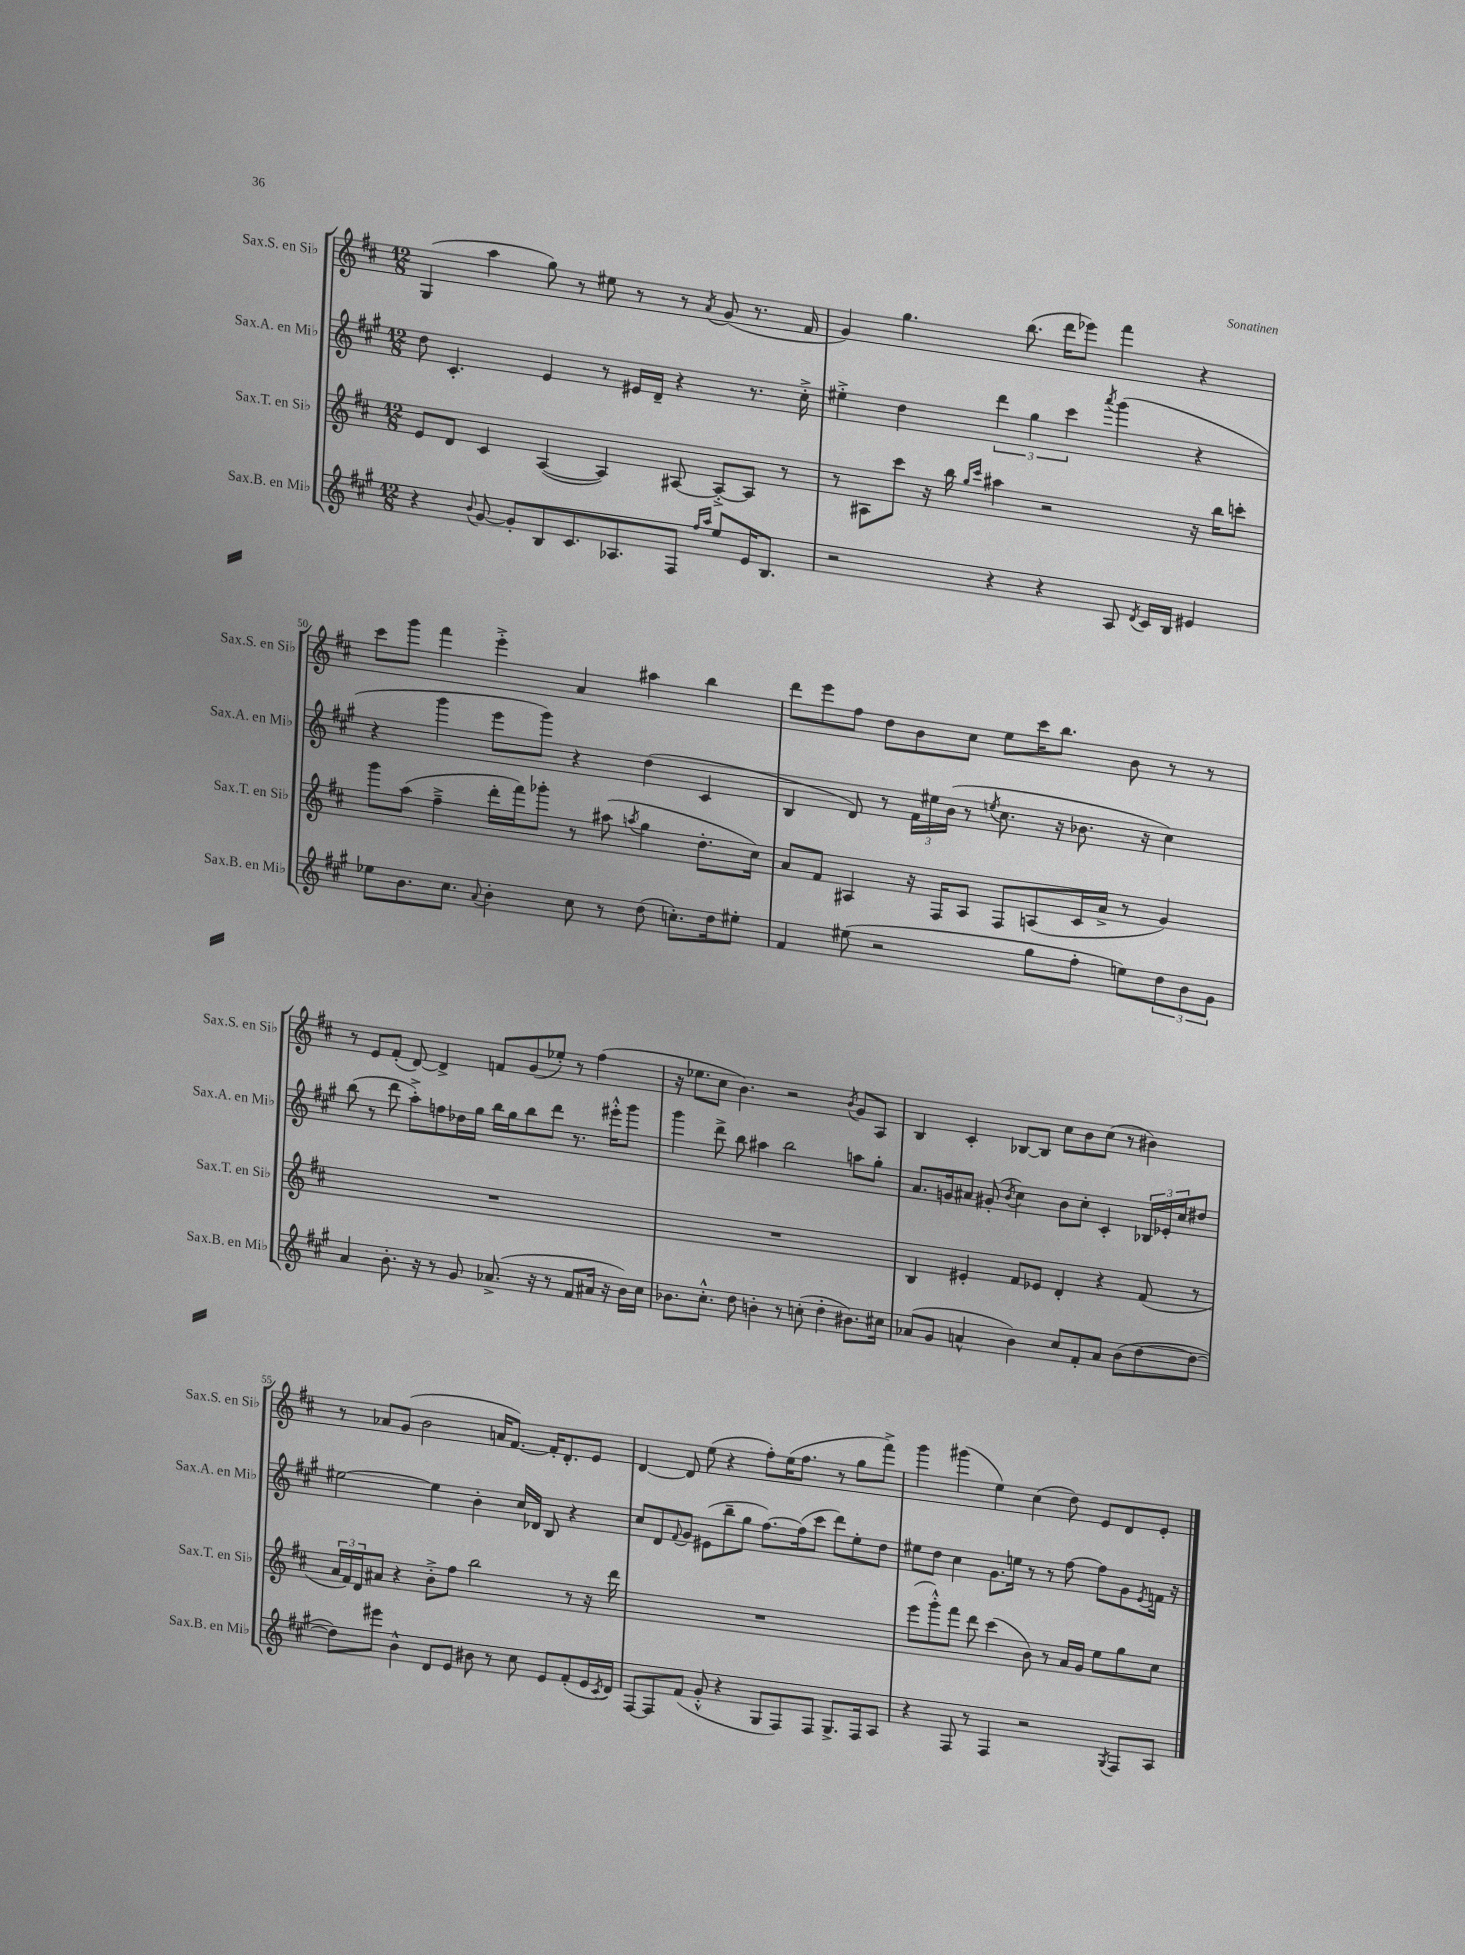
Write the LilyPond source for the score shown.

<<
\new StaffGroup <<
\new Staff = "s0" \with { instrumentName = "Sax.S. en Sib" shortInstrumentName = "Sax.S. en Sib" } {
    \clef treble \key d \major \numericTimeSignature \time 12/8
    g4( a''4 g''8) r8 eis''8 r8 r8 \acciaccatura { a'8 } g'8( r8. fis'16 |
    g'4) g''4. b''8.( d'''16 ees'''8) fis'''4 r4 |
    cis'''8 g'''8 fis'''4 e'''4-.-> a'4 ais''4 b''4 |
    d'''8 e'''8 fis''8 d''8 b'8 cis''8 e''8 cis'''16 b''8. b'8 r8 r8 |
    r8 e'8 fis'8-.( d'8~) d'4-> f'8 g'8( ees''8-.) r8 fis''4( |
    r16 ees''8. cis''8 b'4.) r2 \acciaccatura { b'8 } g'8 a8 |
    b4 cis'4-. bes8~ bes8 cis''8 b'8 cis''8( r8 bis'4) |
    r8 aes'8 g'8( b'2 a'16 fis'8.~) fis'16-. d'8.-. e'8 |
    d'4~ d'8 e''8( r4 fis''8-.) e''16( fis''8. r8 g''8 fis'''8->) |
    g'''4 gis'''4( e''4) cis''4( d''8) e'8 d'8 e'8-. \bar "|." |
}
\new Staff = "s1" \with { instrumentName = "Sax.A. en Mib" shortInstrumentName = "Sax.A. en Mib" } {
    \clef treble \key a \major \numericTimeSignature \time 12/8
    d''8 cis'4.-. e'4 r8 eis'16 d'16-- r4 r8. cis''16-.-> |
    eis''4-.-> d''4 \tuplet 3/2 { d'''4 gis''4 cis'''4 } \acciaccatura { a'''8 } gis'''4( r4 |
    r4 gis'''4 e'''8 gis'''8) r4 d''4( cis'4 |
    b4 d'8) r8 \tuplet 3/2 { fis'16 eis''16 b'16( } r8 \acciaccatura { e''8 } cis''8. r16 bes'8. r16 cis''4) |
    b''8( r8 d'''8 a''8-.->) f''8 des''16 gis''16 b''16 gis''16 b''8 d'''8 r8. eis'''16-.-^ gis'''8 |
    gis'''4 d'''8-> b''8 ais''4 b''2 a''8 gis''8-. |
    a'8. g'16 ais'8 gis'8-.( \acciaccatura { b'8 } cis''4) b'8 cis''8-. cis'4-. \tuplet 3/2 { bes16 ees'16-. cis''16 } dis''8 |
    eis''2~ eis''4 b'4-. cis''16 des'16 b8 r4 |
    cis''8 d'8 \appoggiatura { fis'8 } gis'8 eis'8( b''8-- gis''8 fis''8.~) fis''16( cis'''8 d'''8) e''8-. d''8 |
    eis''8 d''8 cis''4 gis'8. e''16 r8 r8 fis''8~ fis''8 gis'8 \acciaccatura { e'8 } f'16 r16 \bar "|." |
}
\new Staff = "s2" \with { instrumentName = "Sax.T. en Sib" shortInstrumentName = "Sax.T. en Sib" } {
    \clef treble \key d \major \numericTimeSignature \time 12/8
    e'8 d'8 cis'4 a4~( a4) ais8~ ais8~-.-> ais8 r8 |
    r8 ais8 cis'''8 r16 b''16 \grace { g''16 cis'''16 } ais''4 r2 r16 b''16 c'''8-. |
    g'''8 a''8( fis''4---> d'''16-. fis'''16) ges'''8-. r8 ais''8( \acciaccatura { a''8 } g''4 d''8.-. cis''16) |
    a'8 fis'8 ais4 r16 fis16 ais8 fis8 a8( cis'16 a'16-> r8 g'4) |
    R1. |
    R1. |
    b4 eis'4-. fis'8 ees'8 d'4-. r4 fis'8( r8 |
    \tuplet 3/2 { a'16 fis'16) d'16 } ais'8 r4 b'8-.-> fis''8 b''2 r8 r16 d'''16 |
    R1. |
    e'''8( g'''8-.-^) fis'''8 d'''8 cis'''4( b'8) r8 a'16 g'16 e''8 g''8 cis''8 \bar "|." |
}
\new Staff = "s3" \with { instrumentName = "Sax.B. en Mib" shortInstrumentName = "Sax.B. en Mib" } {
    \clef treble \key a \major \numericTimeSignature \time 12/8
    r4 \appoggiatura { b'8 } gis'8~ gis'8-. b8 cis'8. aes8. fis8 \grace { fis''16 a''16 } e''8 e'16 b8. |
    r2 r4 r4 a8 \acciaccatura { d'8 } cis'16 b16 eis'4 |
    ees''8 b'8. cis''8. \appoggiatura { a'8 } b'4-. cis''8 r8 d''8( c''8.-.) d''16 eis''8-. |
    fis'4 eis''8( r2 gis''8 fis''8-. e''8) \tuplet 3/2 { d''8 b'8 gis'8 } |
    a'4 b'8.-. r16 r8 gis'8 aes'8.->( r16 r8 fis'8 ais'16 r16 b'16) cis''16 |
    bes'8. cis''8.-.-^ d''8 b'4-. r8 c''8-.( d''4-. bis'8.) cis''16 |
    aes'8( gis'8 a'4-^ b'4) cis''8 fis'8-. a'8 b'8( d''8~ d''8~ |
    d''8) eis'''8 b'4-^ d'8 e'8 bis'8 r8 cis''8 e'8 fis'8-.( e'16 \acciaccatura { cis'8 } d'16) |
    fis8~ fis8 fis'8( gis'8-.-^ r4 gis8 fis8) fis8 gis8.-> fis16 a8 |
    r4 fis8 r8 fis4 r2 \acciaccatura { gis8 } fis8 a8 \bar "|." |
}
>>
>>
\layout { \context { \Score currentBarNumber = #48 \override BarNumber.break-visibility = ##(#f #t #t) barNumberVisibility = #(every-nth-bar-number-visible 5) } }
